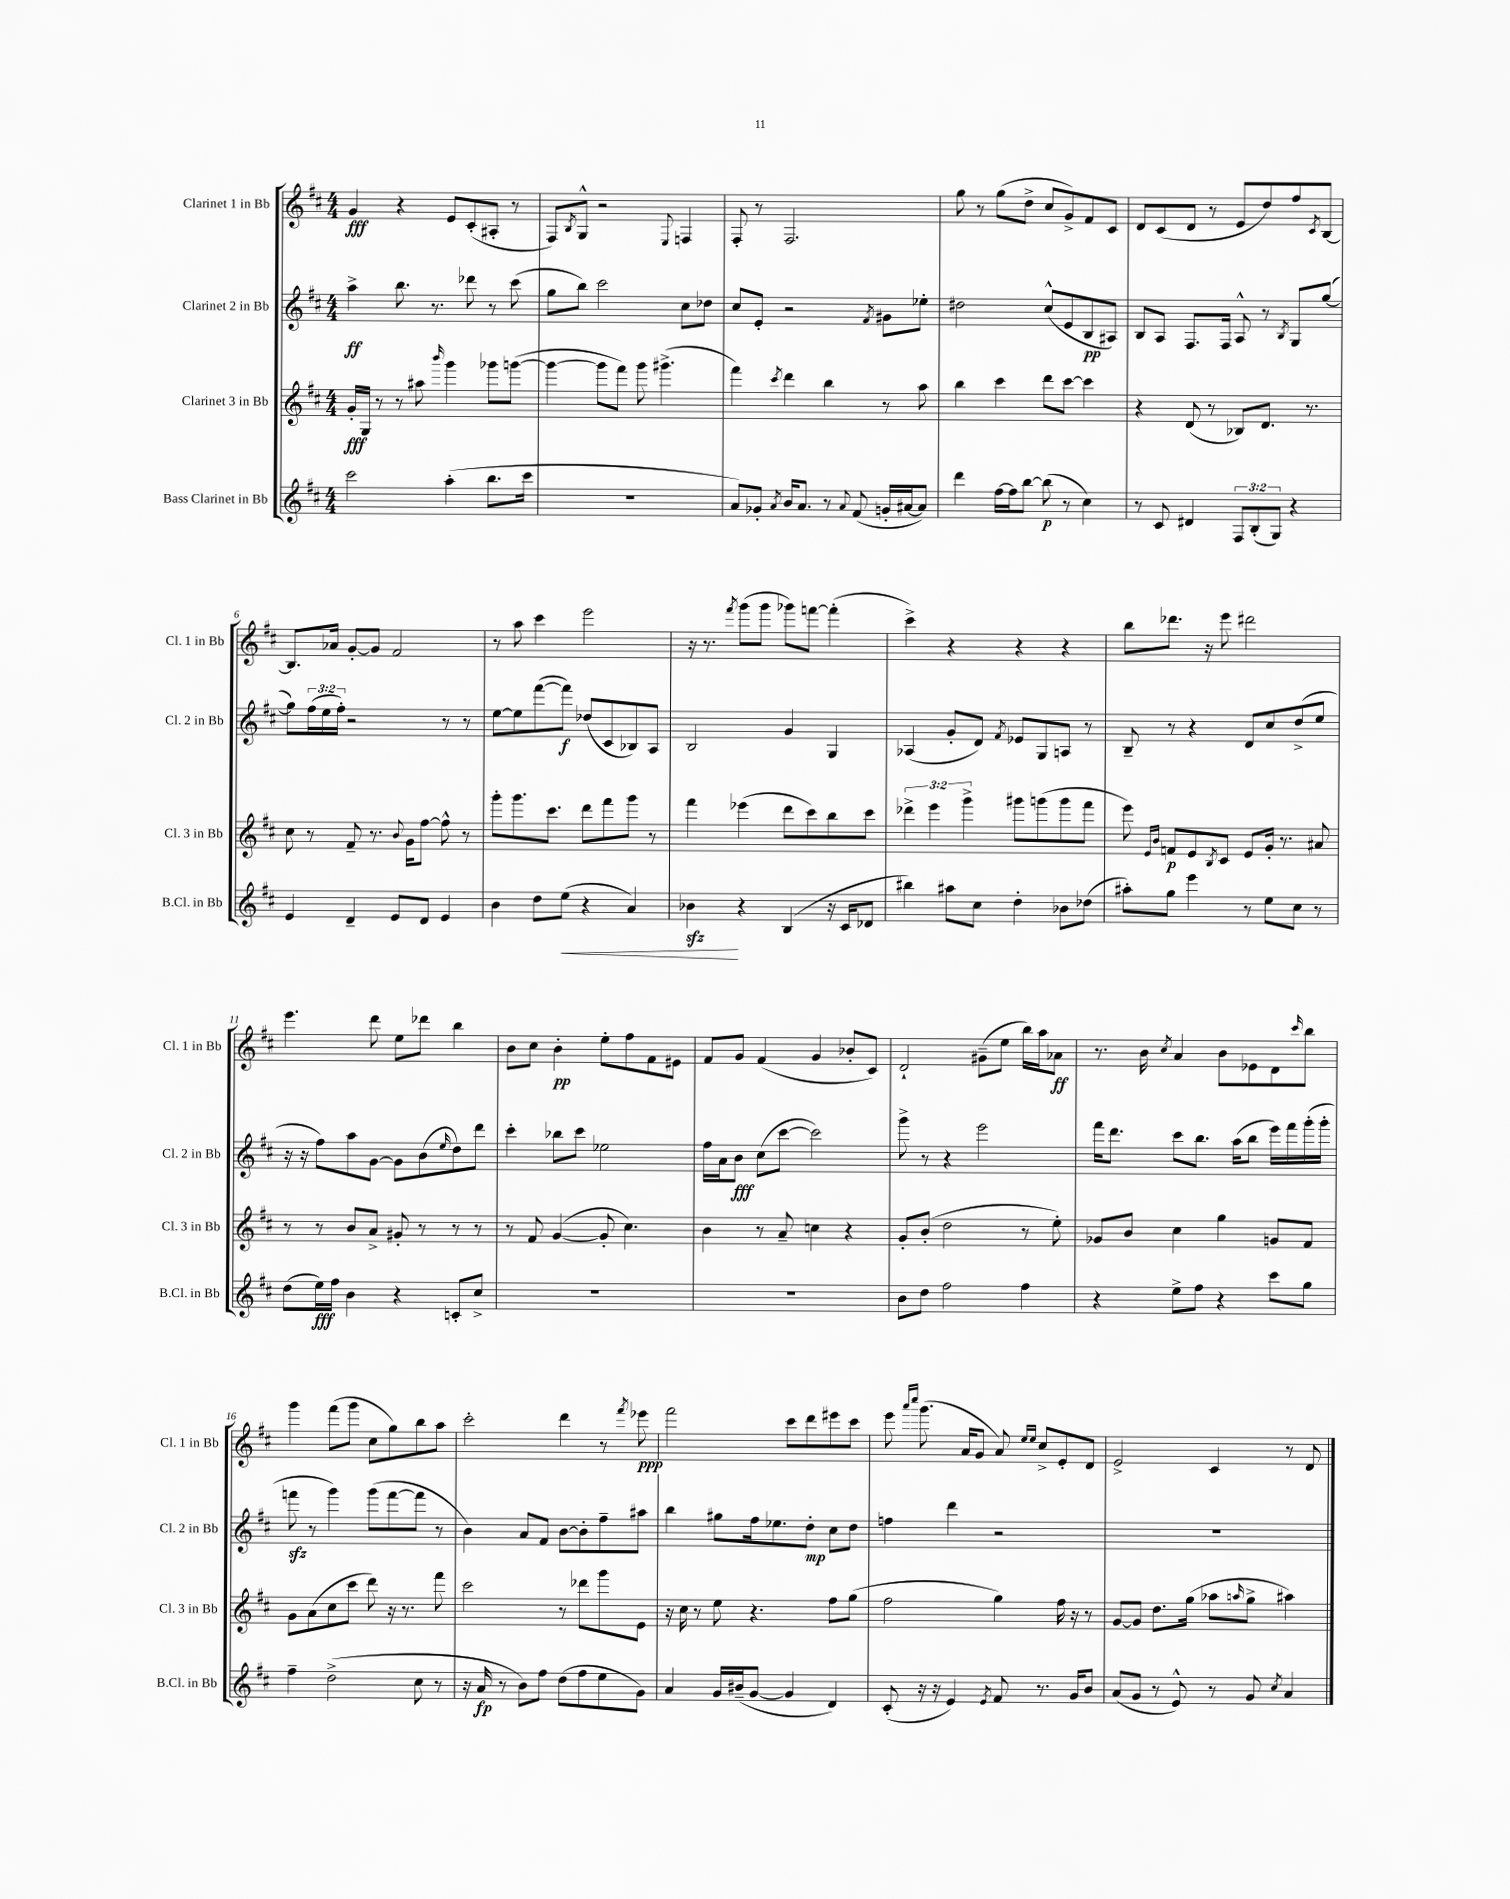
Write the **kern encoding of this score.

**kern	**kern	**kern	**kern
*staff4	*staff3	*staff2	*staff1
*clefG2	*clefG2	*clefG2	*clefG2
*k[f#c#]	*k[f#c#]	*k[f#c#]	*k[f#c#]
*M4/4	*M4/4	*M4/4	*M4/4
2ccc#	16g'	4aa^	4g
.	16G	.	.
.	8r	.	.
.	8r	8.bb	4r
.	8aa#	.	.
.	.	8.r	.
.	16qqbbb	.	.
(4aa'	4ggg	.	8e
.	.	8ddd-	(8c#'
8.bb	8ggg-	8r	8A#'
.	([8ggg	(8ccc#	8r
16ccc#	.	.	.
=	=	=	=
1r	4ggg_	8gg	8F#)
.	.	.	8qB
.	.	8bb)	8G^^
.	8ggg]	2ccc#	2r
.	8fff#)	.	.
.	8ggg	.	.
.	(4.ggg#^	.	.
.	.	.	8qqE
.	.	8cc#	4F
.	.	8dd-	.
=	=	=	=
8a)	4fff#)	8cc#	8F#'
8g-'	.	8e'	8r
8qa	8qccc#	.	.
16b	4ddd	2r	2.F#
8.a	.	.	.
8r	4bb	.	.
8qqa	.	.	.
(8f#	.	.	.
.	.	8qf#	.
16g'	8r	8g#	.
[16a#	.	.	.
8a#])	8aa	8ee-'	.
=	=	=	=
4ddd	4bb	2dd#	8gg
.	.	.	8r
[16ff#	4ccc#	.	(8gg
16ff#]	.	.	.
[8bb	.	.	8dd^
(8bb]	8ddd	(8cc#^^	8cc#
8r	[8ccc#	8e	8g^)
4cc#)	4ccc#]	8B	8f#
.	.	8A#)	8c#
=	=	=	=
8r	4r	8B	8d
8c#	.	8A	(8c#
4d#	(8d	8.F#	8d
.	8r	.	8r
.	.	16F#	.
12F#	8B-)	8A^^	8e
(12B'	.	.	.
.	8.d	8r	8dd)
12G)	.	.	.
.	.	8qB	.
4r	.	8G	8ff#
.	8.r	.	.
.	.	.	8qc#
.	.	([8gg	[8B
=	=	=	=
4e	8cc#	8gg])	8.B]
.	8r	(24ff#	.
.	.	24ee	.
.	.	.	16a-
.	.	24ff#')	.
4d~	8f#~	2r	[8g'
.	8.r	.	8g]
8e	.	.	2f#
.	8qqb	.	.
.	16g	.	.
8d	[8ff#	.	.
4e	8ff#^^]	8r	.
.	8r	8r	.
=	=	=	=
4b	8ggg'	[8ee	8r
.	8.ggg	8ee]	8aa
8dd	.	([8fff#	4ccc#
.	8.ccc#	.	.
(8ee	.	8fff#])	.
4r	8ddd	(8dd-	2eee
.	8fff#	8c#	.
4a)	8ggg	8B-)	.
.	8r	8A	.
=	=	=	=
4b-	4fff#	2B	16r
.	.	.	8.r
.	.	.	8qfff#
4r	(4eee-	.	(8ggg
.	.	.	8ggg
(4B	8ddd	4g	8ggg-)
.	8ccc#)	.	[8fff
16r	8bb	4G	(4fff']
16c#	.	.	.
8d-	8ccc#	.	.
=	=	=	=
4bb#)	6ddd-^	(4A-	4ccc#^)
.	6eee	.	.
8aa#	.	8g'	4r
.	6ggg^	.	.
8cc#	.	8d)	.
.	.	8qf#	.
4dd'	8ggg#	8e-	4r
.	(8ggg	8G	.
8b-	8ggg	8A	4r
(8dd-	8fff#	8r	.
=	=	=	=
8aa#')	8eee)	8B~	8bb
.	16qqe	.	.
.	16qqb	.	.
8gg	8f	8r	8.ddd-
4eee	8e	4r	.
.	.	.	16r
.	8qB	.	.
.	8c#	.	8eee
8r	8e	8d	2ddd#
8ee	16g'	8cc#	.
.	8.r	.	.
8cc#	.	(8dd^	.
8r	8a#	8ee	.
=	=	=	=
(8dd	8r	16r	4.eee
.	.	16r	.
16ee)	8r	8ff#)	.
16ff#	.	.	.
4b	8b	8aa	.
.	8a^	[8g	8ddd
4r	8g#'	8g]	8ee
.	8r	(8b	8ddd-
.	.	16qqee	.
8c'	8r	8dd)	4bb
8cc#^	8r	8ddd	.
=	=	=	=
1r	8r	4ccc#'	8b
.	8f#	.	8cc#
.	([4g	8bb-	4b'
.	.	8ccc#	.
.	8g']	2ee-	8ee'
.	4.cc#)	.	8ff#
.	.	.	8f#
.	.	.	8e#
=	=	=	=
1r	4b	16ff#	8f#
.	.	16a	.
.	.	8b	8g
.	8r	(8cc#	(4f#
.	8a~	[8ccc#	.
.	4cc	2ccc#])	4g
.	4r	.	8b-'
.	.	.	8c#)
=	=	=	=
8b	8g'	8ggg^	2d`
8dd	(8b'	8r	.
2ff#	2dd	4r	.
.	.	2eee	(8g#~
.	.	.	8ee
4ff#	8r	.	16bb)
.	.	.	16aa
.	8ee')	.	8a-
=	=	=	=
4r	8g-	16fff#	8.r
.	.	8.ddd	.
.	8b	.	.
.	.	.	16b
.	.	.	8qcc#
8ee^	4cc#	8ccc#	4a
8ff#	.	8.bb	.
4r	4gg	.	8b
.	.	(16aa	.
.	.	8bb	8e-
8ccc#	8g	16eee)	8d
.	.	16fff#	.
.	.	.	16qqccc#
8gg	8f#	(16ggg'	8bb
.	.	16ggg'	.
=	=	=	=
4ff#~	8g	8fff	4ggg
.	(8a	8r	.
(2dd^	8cc#	4ggg)	(8fff#
.	8ccc#	.	8ggg
.	8ddd)	(8ggg	8cc#
.	16r	[8fff	8gg)
.	8.r	.	.
8cc#	.	8fff]	8bb
8r	8fff#	8r	8aa
=	=	=	=
16r	2ccc#	4b)	2ccc#'
16a	.	.	.
8r	.	.	.
8b)	.	8a	.
8ff#	.	8f#	.
(8dd	8r	[8b	4ddd
8ff#	8ddd-	8b']	.
8ee	8ggg	8ff#~	8r
.	.	.	8qfff#
8g)	8e	8aa#	8eee-
=	=	=	=
4a	16r	4bb	2fff#
.	16cc#	.	.
.	8r	.	.
16g	8ee	8gg#	.
(16b#~	.	.	.
[8g	4.r	16ff#	.
.	.	8.ee-	.
4g]	.	.	8ccc#
.	.	8dd'	8ddd
4d)	8ff#	8cc#	8eee#
.	(8gg	8dd	8ccc#
=	=	=	=
(8c#'	2ff#	4ff	8eee
.	.	.	16qqaaa
.	.	.	16qqcccc#
16r	.	.	(8.ggg
16r	.	.	.
4e)	.	4ddd	.
.	.	.	16a
.	.	.	8g
8qe	.	.	.
8f#	4gg)	2r	8a)
.	.	.	16qqee
.	.	.	16qqee
8.r	.	.	8cc#^
.	16ff#	.	8e'
16g	16r	.	.
8b	8r	.	8d
=	=	=	=
(8a	[8g	1r	2e^
8g	8g]	.	.
8r	8.dd	.	.
8e^^)	.	.	.
.	(16gg	.	.
8r	8aa-	.	4c#
.	16qqaa	.	.
8g	8gg^	.	.
8qcc#	.	.	.
4a	4aa#)	.	8r
.	.	.	8d
==	==	==	==
*-	*-	*-	*-
